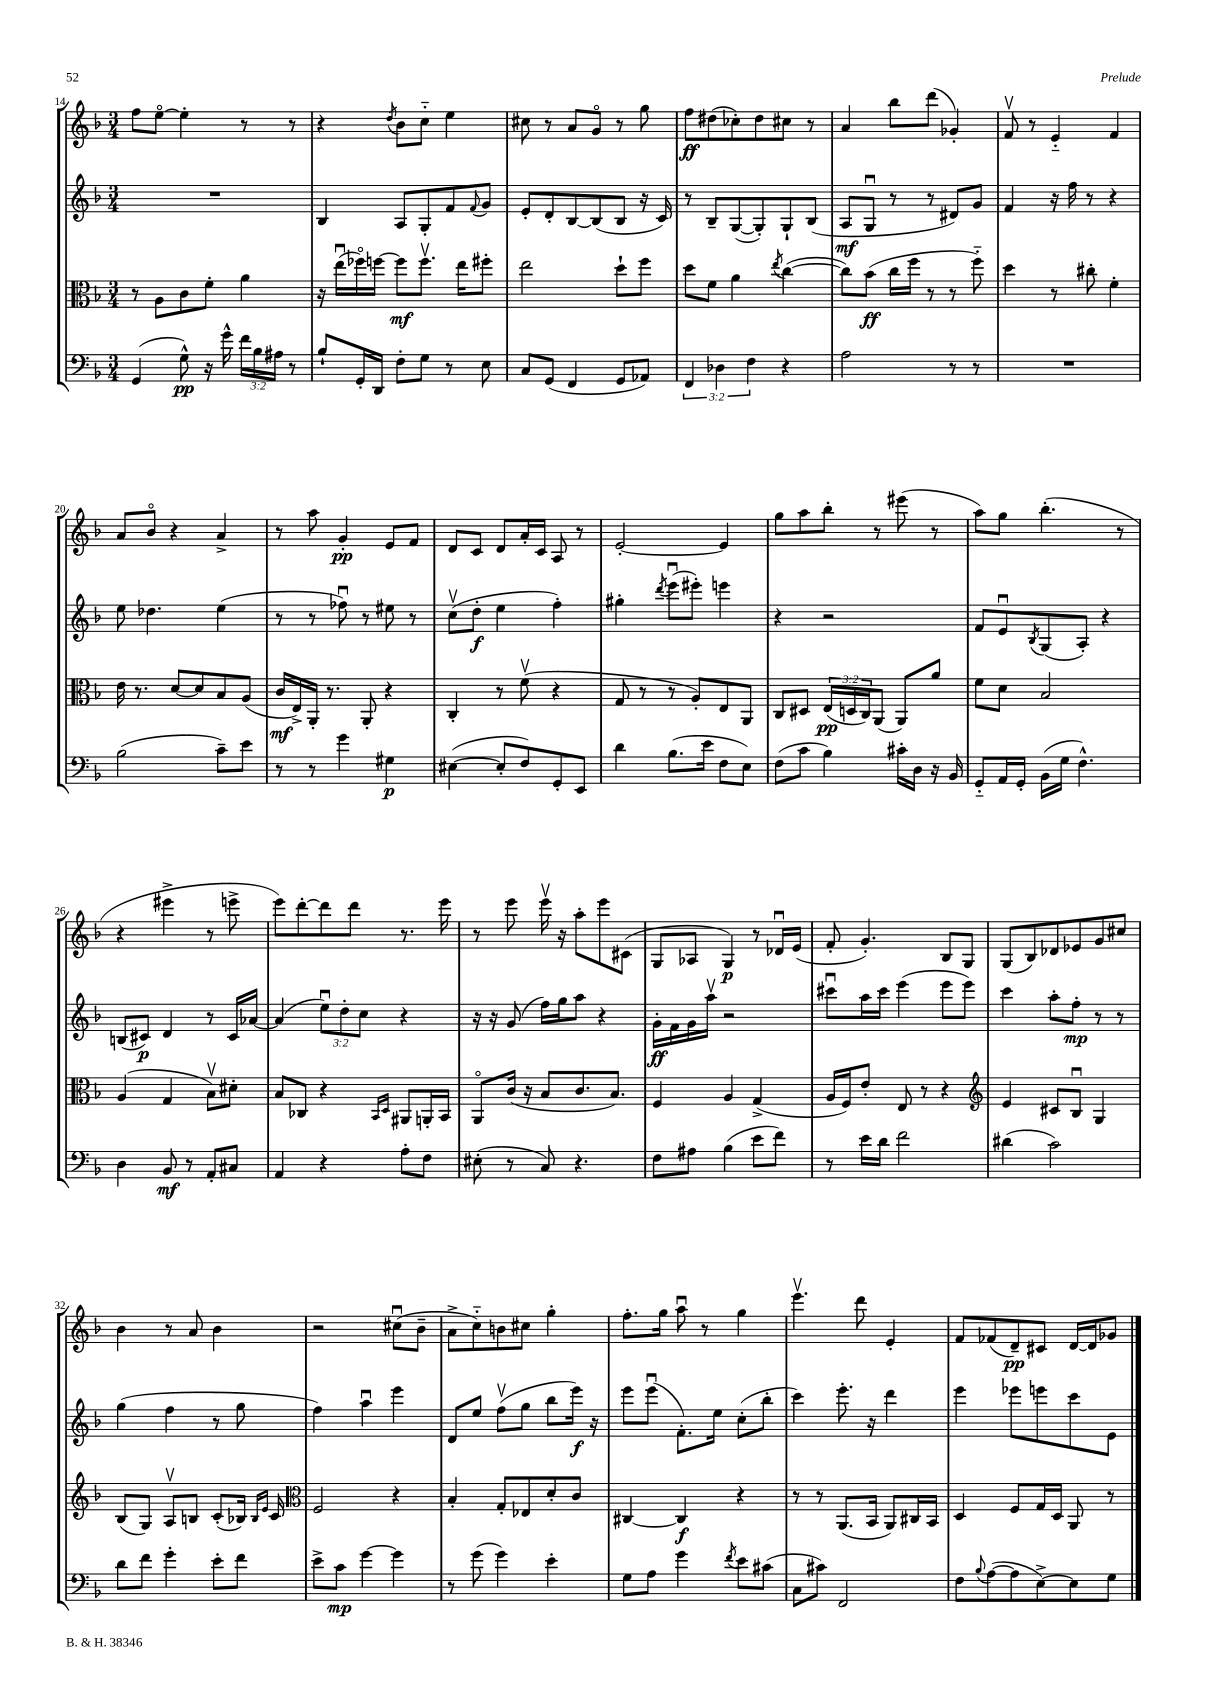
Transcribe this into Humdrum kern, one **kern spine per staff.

**kern	**kern	**kern	**kern
*staff4	*staff3	*staff2	*staff1
*clefF4	*clefC3	*clefG2	*clefG2
*k[b-]	*k[b-]	*k[b-]	*k[b-]
*M3/4	*M3/4	*M3/4	*M3/4
(4GG	8r	2.r	8ff
.	8A	.	[8eeo
8G^^)	8c	.	4ee']
16r	8f'	.	.
16g^^	.	.	.
24f	4a	.	8r
24B-	.	.	.
24A#	.	.	.
8r	.	.	8r
=	=	=	=
8B-`	16r	4B-	4r
.	(16eeu	.	.
16GG'	16ff-o)	.	.
16DD	[16ff	.	.
.	.	.	8qdd
8F'	8ff]	8A	8b-
8G	8.ffv	8G'	8cc'~
8r	.	8f	4ee
.	16ee	.	.
.	.	8qqf	.
8E	8ff#'	8g	.
=	=	=	=
8C	2ee	8e'	8cc#
(8GG	.	8d'	8r
4FF	.	[8B-	8a
.	.	(8B-]	8go
8GG	8dd`	8B-	8r
8AA-)	8ff	16r	8gg
.	.	16c)	.
=	=	=	=
6FF	8dd	8r	8ff
.	8f	8B-~	(8dd#
6D-	.	.	.
.	4a	([8G	8cc-')
6F	.	.	.
.	.	8G'])	8dd#
.	8qee	.	.
4r	([4cc	8G`	8cc#
.	.	(8B-	8r
=	=	=	=
2A	8cc])	8A	4a
.	(8b-	8Gu	.
.	16cc	8r	8bb-
.	16ff	.	.
.	8r	8r	(8ddd
8r	8r	8d#)	4g-')
8r	8ff'~)	8g	.
=	=	=	=
2.r	4dd	4f	8fv
.	.	.	8r
.	8r	16r	4e'~
.	.	16ff	.
.	8cc#'	8r	.
.	4f'	4r	4f
=	=	=	=
(2B-	16e	8ee	8a
.	8.r	.	.
.	.	4.dd-	8b-o
.	[8d	.	4r
.	8d]	.	.
8c~)	8B-	(4ee	4a^
8e	(8A	.	.
=	=	=	=
8r	16c	8r	8r
.	16E^)	.	.
8r	16AA'	8r	8aa
.	8.r	.	.
4g	.	8ff-u)	4g'
.	8AA'	8r	.
4G#	4r	8ee#	8e
.	.	8r	8f
=	=	=	=
([4E#	4C'	(8ccv	8d
.	.	8dd'	8c
8E#']	8r	4ee	8d
8F)	(8fv	.	16a'
.	.	.	16c
8GG'	4r	4ff')	8A
8EE	.	.	8r
=	=	=	=
4d	8G	4gg#'	[2e'
.	8r	.	.
.	.	8qddd	.
(8.B-	8r	(8eeeu	.
.	8A')	8eee#')	.
16e	.	.	.
8F	8E	4eee	4e]
8E)	8AA	.	.
=	=	=	=
(8F	8C	4r	8gg
8c	8D#	.	8aa
4B-)	(24E	2r	8bb-'
.	24D	.	.
.	24C)	.	.
.	(8AA	.	8r
16c#'	8AA)	.	(8eee#
16D	.	.	.
16r	8a	.	8r
16BB-	.	.	.
=	=	=	=
8GG'~	8f	8f	8aa)
16AA	8d	8eu	8gg
16GG'	.	.	.
.	.	8qB-	.
(16BB-	2B-	(8G	(4.bb-'
16G	.	.	.
4.F^^)	.	8A')	.
.	.	4r	.
.	.	.	8r
=	=	=	=
4D	(4A	(8B	4r
.	.	8c#)	.
8BB-	4G	4d	4eee#^
8r	.	.	.
8AA'	8B-v)	8r	8r
8C#	8d#'	16c#	8eee^
.	.	[16a-	.
=	=	=	=
4AA	8B-	(4a-]	8eee)
.	8C-	.	[8ddd'
4r	4r	12eeu)	8ddd]
.	.	12dd'	.
.	.	.	8ddd
.	.	12cc	.
.	16qqBB-	.	.
.	16qqD	.	.
8A'	8AA#	4r	8.r
8F	16AA'	.	.
.	16BB-	.	16eee
=	=	=	=
(8E#'	8AAo	16r	8r
.	.	16r	.
8r	(16c	(8g	8eee
.	16r	.	.
8C)	8B-	16ff)	16eeev
.	.	16gg	16r
4.r	8.c	8aa	8aa'
.	.	4r	8eee
.	8.B-)	.	.
.	.	.	(8c#
=	=	=	=
8F	4F	16g'	8G
.	.	16f	.
8A#	.	16g	8A-
.	.	16aav	.
(4B-	4A	2r	4G)
8e	(4G^	.	8r
8f)	.	.	16d-u
.	.	.	(16e
=	=	=	=
8r	16A	8ccc#u	8f'
.	16F)	.	.
16e	8e'	16aa	4.g')
16d	.	16ccc#	.
2f	8E	(4eee	.
.	8r	.	.
.	4r	8eee	8B-
.	.	8eee)	8G
=	=	=	=
*	*clefG2	*	*
(4d#	4e	4ccc	(8G
.	.	.	8B-)
2c)	8c#	8aa'	8d-
.	8B-u	8ff'	8e-
.	4G	8r	8g
.	.	8r	8cc#
=	=	=	=
8d	(8B-	(4gg	4b-
8f	8G)	.	.
4g'	8Av	4ff	8r
.	8B	.	8a
8e'	(8c'	8r	4b-
8f	16B-)	8gg	.
.	16qqB-	.	.
.	16qqe	.	.
.	16c	.	.
=	=	=	=
*	*clefC3	*	*
8e^	2F	4ff)	2r
8c	.	.	.
[4g	.	4aau	.
4g]	4r	4eee	(8cc#u
.	.	.	8b-~
=	=	=	=
8r	4B-'	8d	8a^
(8g	.	8ee	8cc'~)
4g)	8G'	(8ffv	8b
.	8E-	8gg	8cc#
4e'	8d'	8bb-	4gg'
.	8c	16eee)	.
.	.	16r	.
=	=	=	=
8G	[4C#	8eee	8.ff'
8A	.	(8eeeu	.
.	.	.	16gg
4g	4C#]	8.f')	8aau
.	.	.	8r
.	.	16ee	.
8qf	.	.	.
8e	4r	(8cc'	4gg
(8c#	.	8bb-'	.
=	=	=	=
8C	8r	4ccc)	4.eeev
8c#)	8r	.	.
2FF	(8.AA	8.eee'	.
.	.	.	8ddd
.	16BB-	16r	.
.	8AA)	4ddd	4e'
.	16C#	.	.
.	16BB-	.	.
=	=	=	=
8F	4D	4eee	8f
8qqB-	.	.	.
([8A	.	.	(8f-
8A]	8F	8eee-	8d~)
[8E^)	16G	8eee	8c#
.	16D	.	.
8E]	8AA	8ccc	[16d
.	.	.	16d]
8G	8r	8e	8g-
==	==	==	==
*-	*-	*-	*-
